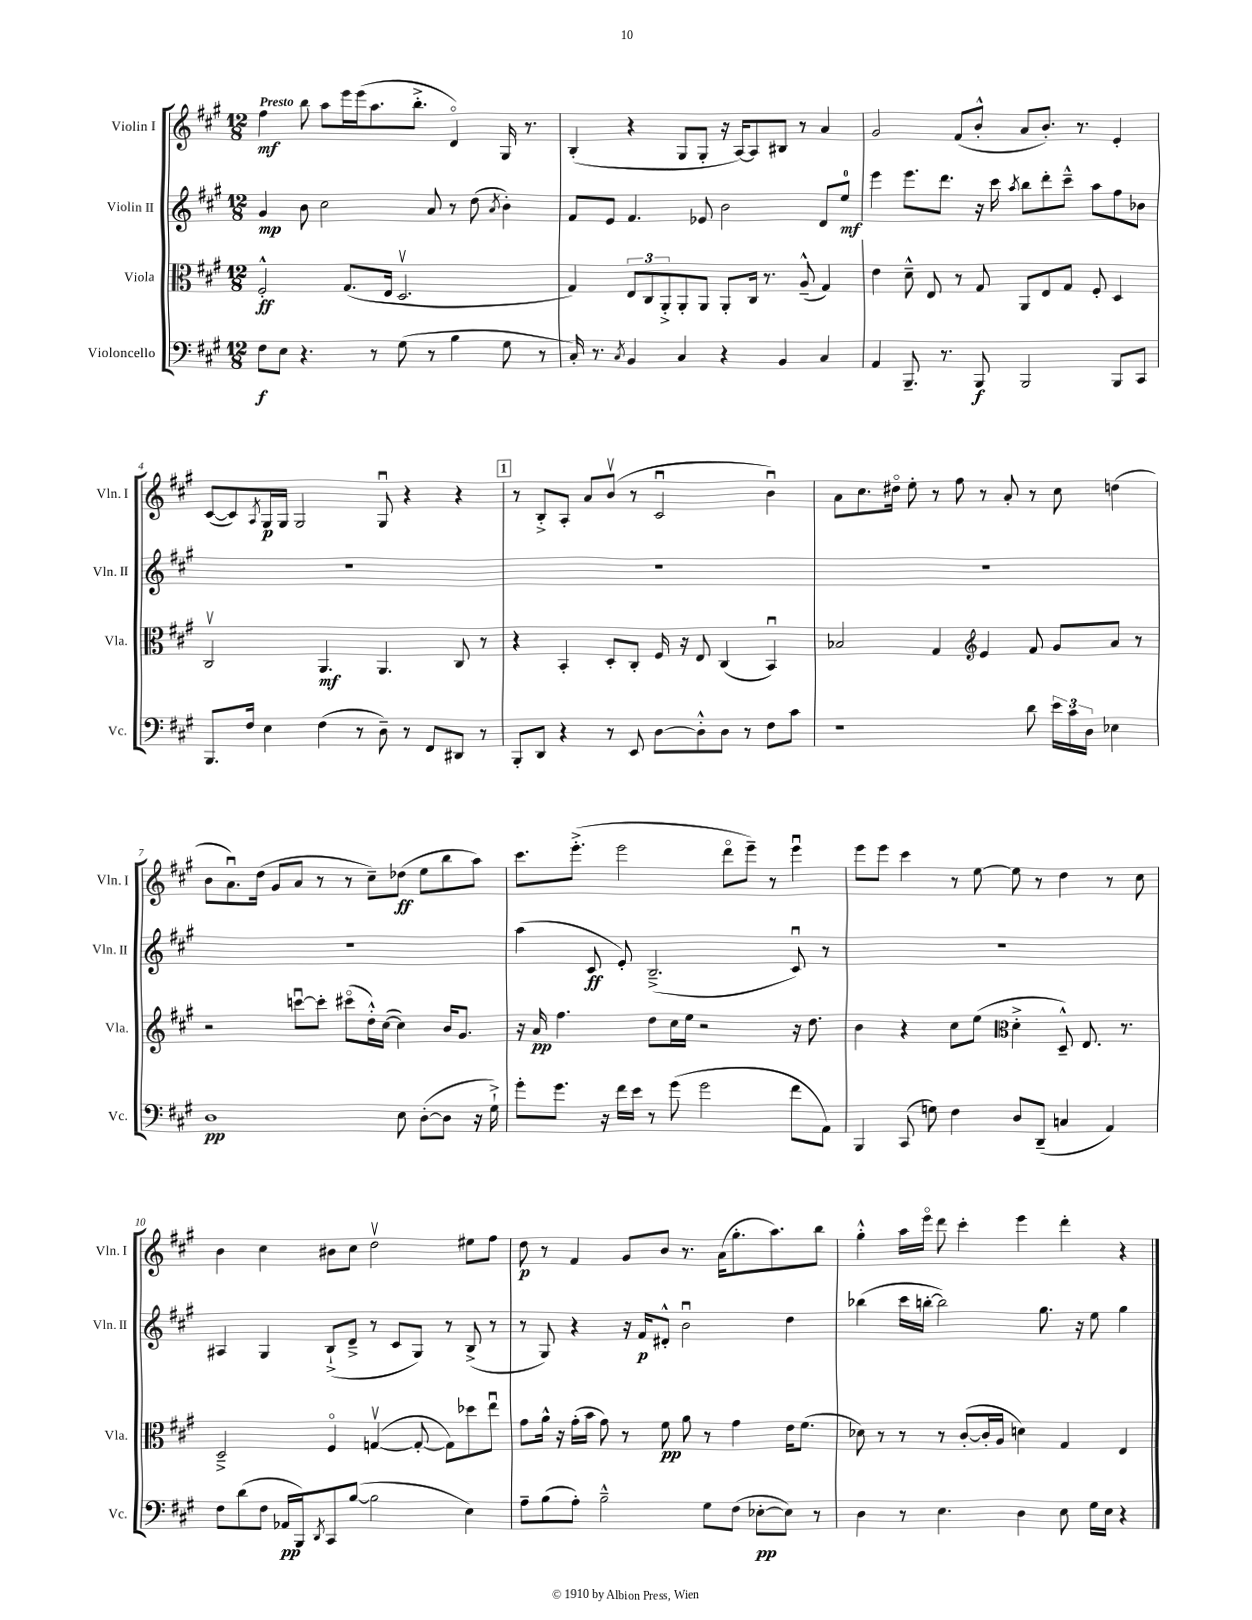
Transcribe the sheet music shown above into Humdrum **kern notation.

**kern	**dynam	**kern	**dynam	**kern	**dynam	**kern	**dynam
*part4	*part4	*part3	*part3	*part2	*part2	*part1	*part1
*staff4	*staff4	*staff3	*staff3	*staff2	*staff2	*staff1	*staff1
*I"Violoncello	*	*I"Viola	*	*I"Violin II	*	*I"Violin I	*
*I'Vc.	*	*I'Vla.	*	*I'Vln. II	*	*I'Vln. I	*
*clefF4	*	*clefC3	*	*clefG2	*	*clefG2	*
*k[f#c#g#]	*	*k[f#c#g#]	*	*k[f#c#g#]	*	*k[f#c#g#]	*
*M12/8	*	*M12/8	*	*M12/8	*	*M12/8	*
=1	=1	=1	=1	=1	=1	=1	=1
!	!	!	!	!	!	!LO:TX:a:B:t=Presto	!
8F#\L	f	2F#'^^/	ff	4g#/	mp	4ff#\	mf
8E\J	.	.	.	.	.	.	.
4.r	.	.	.	8b\	.	8bb\	.
.	.	.	.	2cc#\	.	8aa\L	.
.	.	(8.G#/L	.	.	.	16eee\L	.
.	.	.	.	.	.	(16eee\J	.
8r	.	.	.	.	.	8.aa\	.
.	.	16E/Jk	.	.	.	.	.
(8G#\	.	2.Dv/	.	.	.	.	.
.	.	.	.	.	.	8.bb'^\J	.
8r	.	.	.	8a/	.	.	.
4B\	.	.	.	8r	.	4d/)	.
.	.	.	.	(8dd\	.	.	.
.	.	.	.	8qa/	.	.	.
8G#\	.	.	.	4b'\)	.	16G#/	.
.	.	.	.	.	.	8.r	.
8r	.	.	.	.	.	.	.
=2	=2	=2	=2	=2	=2	=2	=2
16C#'/)	.	4G#/)	.	8f#/L	.	(4B'/	.
8.r	.	.	.	.	.	.	.
.	.	.	.	8e/J	.	.	.
8qC#/	.	.	.	.	.	.	.
4BB/	.	12E/L	.	4.f#/	.	4r	.
.	.	12C#/	.	.	.	.	.
.	.	12AA'^/	.	.	.	.	.
4C#/	.	8AA'/	.	.	.	8G#/L	.
.	.	8AA/J	.	8e-X/	.	8G#'/J	.
4r	.	8AA'/L	.	2b\	.	16r	.
.	.	.	.	.	.	[16A/KL)	.
.	.	16C#/Jk	.	.	.	8A/]	.
.	.	8.r	.	.	.	.	.
4BB/	.	.	.	.	.	8B#X/J	.
.	.	(8A~^^/	.	.	.	8r	.
4C#/	.	4G#/)	.	8d/L	.	4a/	.
.	.	.	.	8ee/J	mf	.	.
=3	=3	=3	=3	=3	=3	=3	=3
4AA/	.	4e\	.	4eee\	.	2g#/	.
8.BBB~/	.	8d~^^\	.	8.eee\L	.	.	.
.	.	8E/	.	.	.	.	.
8.r	.	.	.	8.ddd\J	.	.	.
.	.	8r	.	.	.	(8f#/L	.
8BBB/	f	8G#/	.	16r	.	8b'^^/J	.
.	.	.	.	16ccc#\	.	.	.
.	.	.	.	8qaa/	.	.	.
2BBB/	.	8AA/L	.	8bb\L	.	8a/L	.
.	.	8E/	.	8ddd'\	.	8.b'/J)	.
.	.	8G#/J	.	8ccc#~^^\J	.	.	.
.	.	.	.	.	.	8.r	.
.	.	8F#'/	.	8aa\L	.	.	.
8BBB/L	.	4D/	.	8ff#\	.	4e'/	.
8CC#/J	.	.	.	8b-X\J	.	.	.
!!LO:LB:g=z
=4	=4	=4	=4	=4	=4	=4	=4
8.BBB/L	.	2C#v/	.	1.r	.	([8c#/L	.
.	.	.	.	.	.	8c#/])	.
16F#/Jk	.	.	.	.	.	.	.
.	.	.	.	.	.	8qA/	.
4E\	.	.	.	.	.	16G#/L	p
.	.	.	.	.	.	16G#/JJ	.
.	.	.	.	.	.	2G#/	.
(4F#\	.	4.AA/	mf	.	.	.	.
8r	.	.	.	.	.	.	.
8D~\)	.	4.AA/	.	.	.	8G#u/	.
8r	.	.	.	.	.	4r	.
8FF#/L	.	.	.	.	.	.	.
8DD#X/J	.	8C#/	.	.	.	4r	.
8r	.	8r	.	.	.	.	.
!!LO:REH:place=s1:t=1
=5	=5	=5	=5	=5	=5	=5	=5
8BBB'/L	.	4r	.	1.r	.	8r	.
8DD/J	.	.	.	.	.	8B'^/L	.
4r	.	4BB'/	.	.	.	8A'/J	.
.	.	.	.	.	.	8a/L	.
8r	.	8D'/L	.	.	.	(8bv/J	.
8EE/	.	8C#'/J	.	.	.	8r	.
[8D\L	.	16F#/	.	.	.	2c#u/	.
.	.	16r	.	.	.	.	.
8D'^^\]	.	8E/	.	.	.	.	.
8D\J	.	(4C#/	.	.	.	.	.
8r	.	.	.	.	.	.	.
8F#\L	.	4BBu/)	.	.	.	4bu\)	.
8c#\J	.	.	.	.	.	.	.
=6	=6	=6	=6	=6	=6	=6	=6
1r	.	2B-X/	.	1.r	.	8a\L	.
.	.	.	.	.	.	8.cc#\	.
.	.	.	.	.	.	16dd#X\Jk	.
.	.	.	.	.	.	8ee'\	.
.	.	4G#/	.	.	.	8r	.
.	.	.	.	.	.	8ff#\	.
*	*	*clefG2	*	*	*	*	*
.	.	4e/	.	.	.	8r	.
.	.	.	.	.	.	8a'/	.
8d\	.	8f#/	.	.	.	8r	.
24e\LL	.	8g#/L	.	.	.	8cc#\	.
24c#\	.	.	.	.	.	.	.
24D\JJ	.	.	.	.	.	.	.
4E-X\	.	8a/J	.	.	.	(4ddn\	.
.	.	8r	.	.	.	.	.
!!LO:LB:g=z
=7	=7	=7	=7	=7	=7	=7	=7
1D	pp	2r	.	1.r	.	8b\L	.
.	.	.	.	.	.	8.au\)	.
.	.	.	.	.	.	(16dd\Jk	.
.	.	.	.	.	.	8g#/L	.
.	.	[8cccnu\L	.	.	.	8a/J	.
.	.	8ccc'\J]	.	.	.	8r	.
.	.	(8ccc#X\L	.	.	.	8r	.
.	.	16dd'^^\L)	.	.	.	8cc#~\L)	.
.	.	([16cc#\JJ	.	.	.	.	.
8E\	.	4cc#\])	.	.	.	(8dd-X\J	ff
([8D'\L	.	.	.	.	.	8ee\L	.
8D\J]	.	16b/KL	.	.	.	8bb\	.
.	.	8.g#/J	.	.	.	.	.
16r	.	.	.	.	.	8aa\J)	.
16G#`^\)	.	.	.	.	.	.	.
=8	=8	=8	=8	=8	=8	=8	=8
8g#'\L	.	16r	.	(4aa\	.	8.ccc#\L	.
.	.	16a/	pp	.	.	.	.
8.g#\J	.	4.ff#\	.	.	.	.	.
.	.	.	.	.	.	(8.eee'^\J	.
.	.	.	.	8c#/	ff	.	.
16r	.	.	.	.	.	.	.
16f#\LL	.	.	.	8e'/)	.	2eee\	.
16e\JJ	.	.	.	.	.	.	.
8r	.	8dd\L	.	(2.B~^/	.	.	.
(8g#\	.	16cc#\L	.	.	.	.	.
.	.	16ee\JJ	.	.	.	.	.
2g#\	.	2r	.	.	.	.	.
.	.	.	.	.	.	8ddd\L	.
.	.	.	.	.	.	8eee~\J)	.
.	.	.	.	.	.	8r	.
8f#\L	.	16r	.	8c#u/)	.	4eeeu\	.
.	.	8.dd\	.	.	.	.	.
8AA\J)	.	.	.	8r	.	.	.
=9	=9	=9	=9	=9	=9	=9	=9
4BBB/	.	4b\	.	1.r	.	8eee\L	.
.	.	.	.	.	.	8eee\J	.
(8CC#/	.	4r	.	.	.	4ccc#\	.
8Gn\)	.	.	.	.	.	.	.
4F#\	.	8cc#\L	.	.	.	8r	.
.	.	(8ee\J	.	.	.	[8ee\	.
*	*	*clefC3	*	*	*	*	*
8D/L	.	4d'^\	.	.	.	8ee\]	.
(8DD~/J	.	.	.	.	.	8r	.
4Cn/	.	8D~^^/)	.	.	.	4dd\	.
.	.	8.E/	.	.	.	.	.
4AA/)	.	.	.	.	.	8r	.
.	.	8.r	.	.	.	.	.
.	.	.	.	.	.	8cc#\	.
!!LO:LB:g=z
=10	=10	=10	=10	=10	=10	=10	=10
8F#\L	.	2D~^/	.	4A#X/	.	4b\	.
(8d\	.	.	.	.	.	.	.
8F#\J	.	.	.	4G#/	.	4cc#\	.
16AA-X/LL	pp	.	.	.	.	.	.
16BBB/J)	.	.	.	.	.	.	.
8qDD/	.	.	.	.	.	.	.
8CC#/	.	4F#/	.	(8B`^/L	.	8b#X\L	.
([8B/J	.	.	.	8d~^/J	.	8cc#\J	.
2B\]	.	([4Gnv/	.	8r	.	2ddv\	.
.	.	.	.	8c#/L	.	.	.
.	.	8G'/_	.	8G#/J)	.	.	.
.	.	8G\L])	.	8r	.	.	.
4E\)	.	8dd-X\	.	(8B^/	.	8ee#X\L	.
.	.	8eeu\J	.	8r	.	8ff#\J	.
=11	=11	=11	=11	=11	=11	=11	=11
8A~\L	.	8g#\L	.	8r	.	8dd\	p
(8B\	.	16a^^\Jk	.	8G#/)	.	8r	.
.	.	16r	.	.	.	.	.
8A'\J)	.	(16g#'\LL	.	4r	.	4f#/	.
.	.	16b\JJ	.	.	.	.	.
2B~^^\	.	8g#\)	.	.	.	.	.
.	.	8r	.	16r	.	8g#/L	.
.	.	.	.	16f#/KL	p	.	.
.	.	8f#\	pp	8d#X'^^/J	.	8b/J	.
.	.	8a\	.	2bu\	.	8.r	.
8G#\L	.	8r	.	.	.	.	.
.	.	.	.	.	.	(16a\KL	.
(8F#\J	.	4g#\	.	.	.	8.gg#'\	.
[8E-X'\L	pp	.	.	.	.	.	.
.	.	.	.	.	.	8.aa\)	.
8E-\J])	.	16e\KL	.	4dd\	.	.	.
.	.	(8.f#\J	.	.	.	.	.
8r	.	.	.	.	.	8bb\J	.
=12	=12	=12	=12	=12	=12	=12	=12
4D\	.	8d-X\)	.	(4bb-X\	.	4gg#'^^\	.
.	.	8r	.	.	.	.	.
8r	.	8r	.	16ccc#\LL	.	16aa\LL	.
.	.	.	.	[16bbn'\JJ	.	16eee\JJ	.
4.E\	.	8r	.	2bb\])	.	8ddd\	.
.	.	([8c#'/L	.	.	.	4ccc#'\	.
.	.	16c#'/L]	.	.	.	.	.
.	.	16A/JJ	.	.	.	.	.
4D\	.	4dn\)	.	.	.	4eee\	.
.	.	.	.	8.gg#\	.	.	.
8E\	.	4G#/	.	.	.	4ddd'\	.
.	.	.	.	16r	.	.	.
16G#\LL	.	.	.	8ee\	.	.	.
16E\JJ	.	.	.	.	.	.	.
4r	.	4E/	.	4gg#\	.	4r	.
==	==	==	==	==	==	==	==
*-	*-	*-	*-	*-	*-	*-	*-
